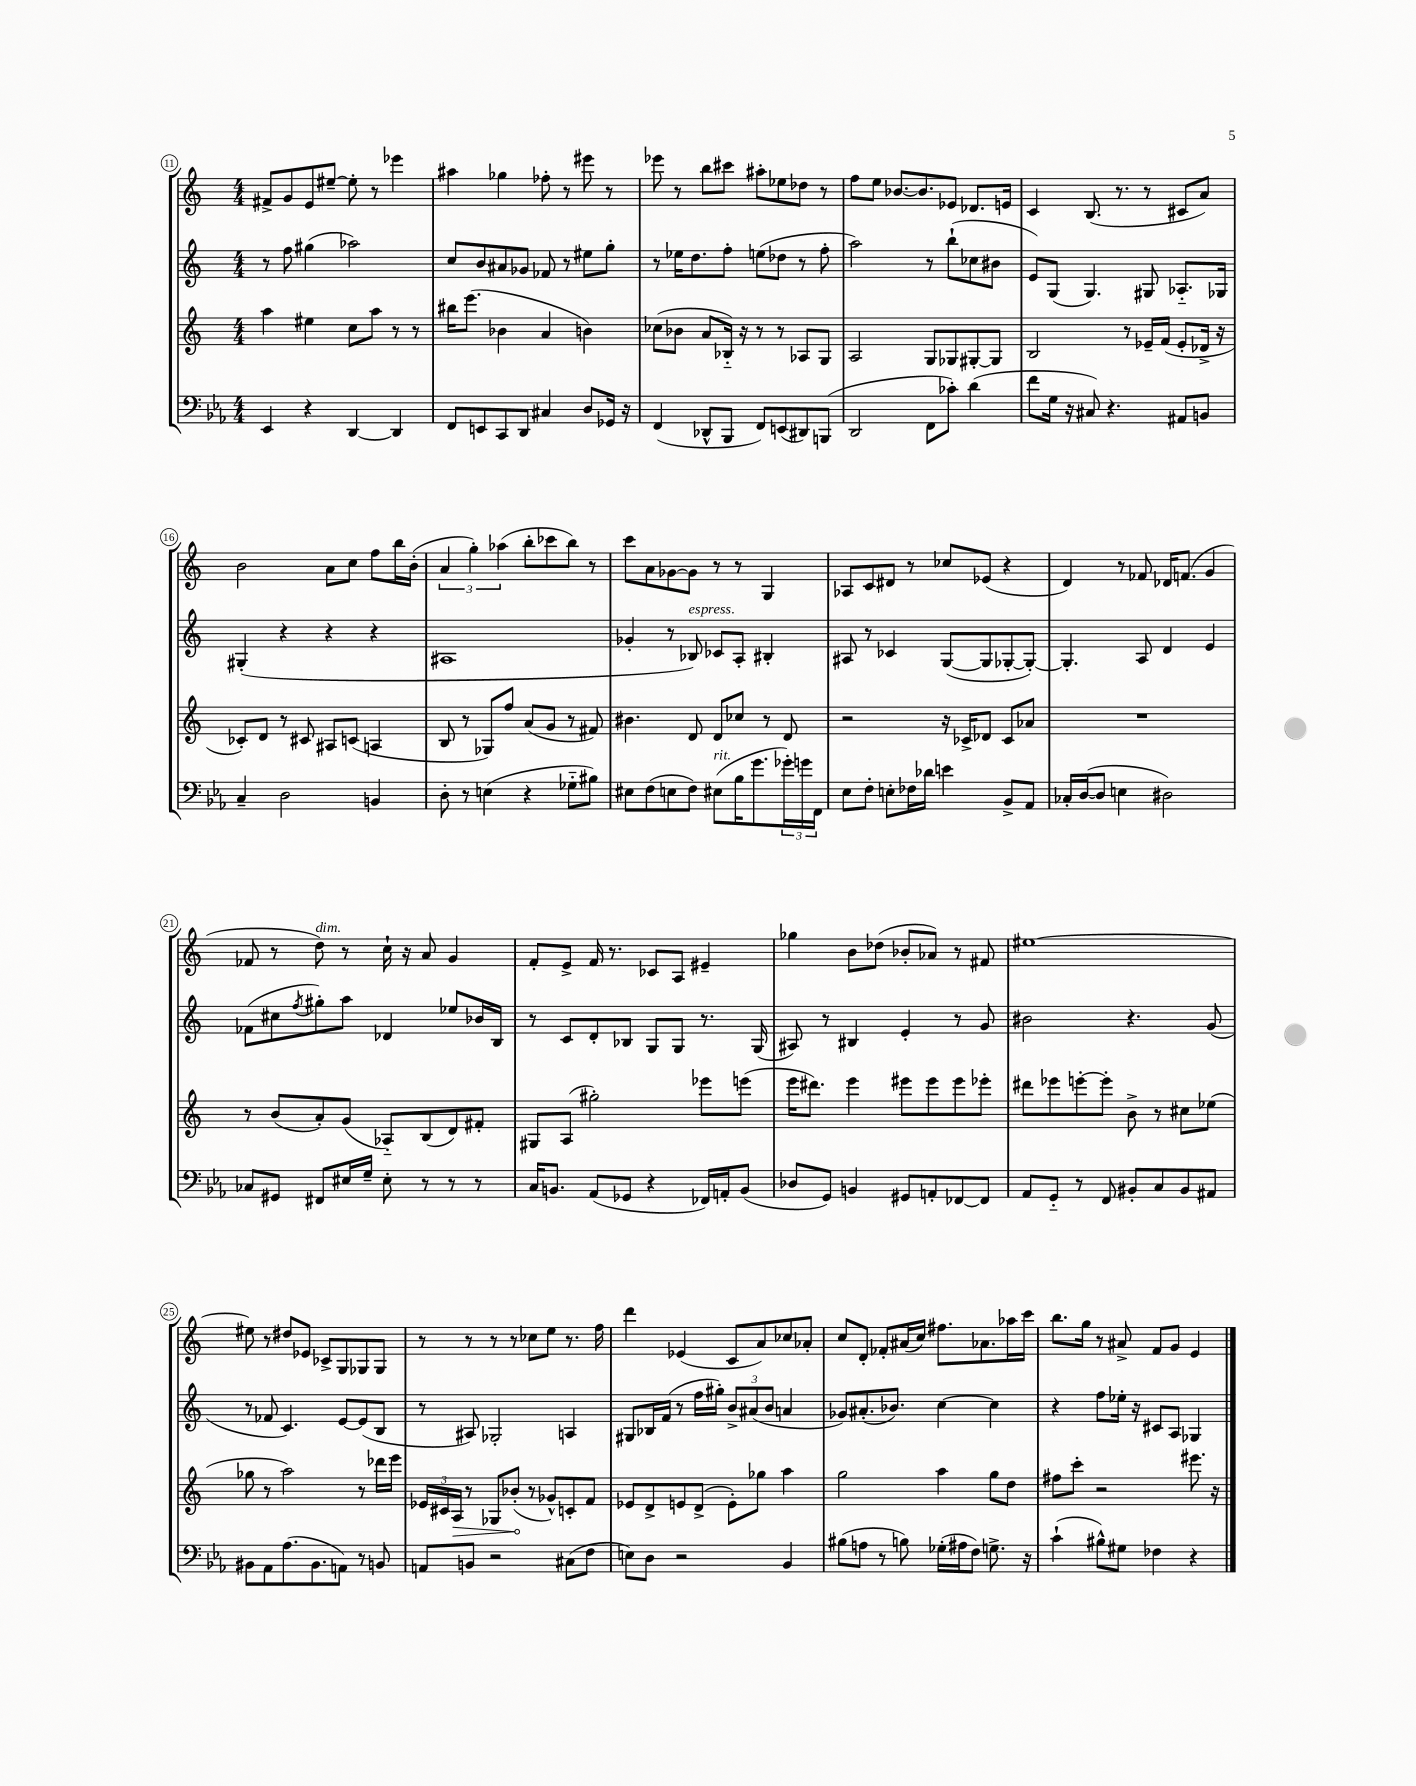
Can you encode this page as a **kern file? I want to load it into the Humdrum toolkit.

**kern	**kern	**kern	**kern
*staff4	*staff3	*staff2	*staff1
*clefF4	*clefG2	*clefG2	*clefG2
*k[b-e-a-]	*k[]	*k[]	*k[]
*M4/4	*M4/4	*M4/4	*M4/4
4EE-/	4aa\	8r	8f#^/L
.	.	8ff\	8g/
4r	4ee#\	(4gg#\	8e/
.	.	.	[8ee#~/J
[4DD/	8cc\L	2aa-\)	8ee#'\]
.	8aa\J	.	8r
4DD/]	8r	.	4eee-\
.	8r	.	.
=	=	=	=
8FF/L	16bb#\LK	8cc/L	4aa#\
.	(8.eee\J	.	.
8EE/	.	8b/	.
8CC/	4b-\	8a#/	4gg-\
8DD/J	.	8g-/J	.
4C#/	4a/	8f-/	8ff-'\
.	.	8r	8r
8D/L	4b\)	8ee#\L	8eee#\
16GG-/Jk	.	8gg'\J	8r
16r	.	.	.
=	=	=	=
(4FF/	(8cc-\L	8r	8eee-\
.	8b-\J	16ee-\LK	8r
.	.	8.dd\	.
8DD-^^/L	8a/L	.	8bb\L
8BBB-/J	16B-'~/Jk)	8ff'\J	8ccc#\J
.	16r	.	.
8FF/L)	8r	(8ee\L	8aa#'\L
(8EE/	8r	8dd-\J	8ee-\
8DD#/)	8A-/L	8r	8dd-\J
(8BBB/J	8G/J	8ff'\	8r
=	=	=	=
2DD/	2A/	2aa\)	8ff\L
.	.	.	8ee\J
.	.	.	[8.b-/L
.	.	.	8.b-/]
8FF\L	8G/L	8r	.
8c-'\J)	8G-/	(8bb`\L	8e-/J
(4d\	[8G#'/	8cc-\	8.d-/L
.	8G#/]J	8b#\J	.
.	.	.	16e/Jk
=	=	=	=
8f\L	2B/	8e/L)	4c/
16G\Jk	.	(8G/J	.
16r	.	.	.
8C#/)	.	4.G/)	(8.B/
4.r	.	.	.
.	.	.	8.r
.	8r	.	.
.	16e-~/LL	8G#/	8r
.	(16f/JJ	.	.
8AA#/L	8e-'/L	8.A-'~/L	8c#/L
8BB/J	16d-^/Jk	.	8a/J)
.	16r	16G-/Jk	.
=	=	=	=
4C~/	8c-'/L)	(4G#'/	2b\
.	8d/J	.	.
2D\	8r	4r	.
.	8c#/	.	.
.	8A#/L	4r	8a\L
.	(8c/J	.	8cc\J
4BB/	4A/	4r	8ff\L
.	.	.	16bb\L
.	.	.	(16b'\JJ
=	=	=	=
8D'\	8B/	1A#	6a/
8r	8r	.	.
.	.	.	6gg'\)
(4E\	8G-/L)	.	.
.	.	.	(6aa-\
.	8ff/J	.	.
4r	(8a/L	.	8bb'\L
.	8g/J	.	8ccc-\
8G-'~\L	8r	.	8bb\J)
8B#\J)	8f#/)	.	8r
=	=	=	=
8E#\L	4.b#\	4g-'/	8ccc\L
(8F\	.	.	8a\
8E\	.	8r	[8g-\
8F\J)	8d/	8B-/)	8g-\]J
(8E#\L	8d/L	8c-/L	8r
16B-\K	8cc-/J	8A'/J	8r
8.g\	.	.	.
.	8r	4B#'/	4G/
24g-'\L)	8d/	.	.
24g\	.	.	.
24FF\JJ	.	.	.
=	=	=	=
8E-\L	2r	8A#/	8A-/L
8F'\J	.	8r	8c/
8E'\L	.	4c-/	8d#/J
16F-\L	.	.	8r
16d-\JJ	.	.	.
4e\	16r	([8G/L	8cc-/L
.	16c-^/LK	.	.
.	8d-/J	8G/]	(8e-/J
8BB-^/L	8c-/L	[8G-'/	4r
8AA-/J	8a-/J	8G-'/_J)	.
=	=	=	=
16C-'/LL	1r	4.G-'/]	4d/)
([16D/J	.	.	.
8D/]J	.	.	.
4E\	.	.	8r
.	.	8A/	8f-/
2D#\)	.	4d/	16d-/LK
.	.	.	(8.f/J
.	.	4e/	4g/
=	=	=	=
8C-/L	8r	(8f-\L	8f-/
8GG#/J	(8b/L	8cc#\	8r
.	.	8qff/	.
8FF#/L	8a'/)	8gg#'\)	8dd\)
16E#/L	(8g/J	8aa\J	8r
16G~/JJ	.	.	.
8E#'\	8A-'~/L)	4d-/	16cc`\
.	.	.	16r
8r	(8B/	.	8a/
8r	8d/)	8ee-/L	4g/
8r	8f#'/J	16b-/L	.
.	.	16B/JJ	.
=	=	=	=
16C/LK	8G#/L	8r	8f'/L
8.BB/J	.	.	.
.	(8A/J	8c/L	8e^/J
(8AA-/L	2gg#'\)	8d'/	16f/
.	.	.	8.r
8GG-/J	.	8B-/J	.
4r	.	8G/L	8c-/L
.	.	8G/J	8A/J
16FF-/LL)	8eee-\L	8.r	4e#~/
16AA'/J	.	.	.
(8BB/J	(8eee\J	.	.
.	.	(16G/	.
=	=	=	=
8D-/L	16eee\LK	8A#/)	4gg-\
.	8.ddd#\J)	.	.
8GG/J)	.	8r	.
4BB/	4eee\	4B#/	8b\L
.	.	.	(8dd-\J
8GG#/L	8eee#\L	4e'/	8b-'/L
8AA'/	8eee#\	.	8a-/J)
[8FF-/	8eee#\	8r	8r
8FF-/]J	8eee-'\J	8g/	8f#/
=	=	=	=
8AA-/L	8ddd#\L	2b#\	[1ee#
8GG'~/J	8eee-\	.	.
8r	[8eee'\	.	.
8FF/	8eee'\]J	.	.
8BB#'/L	8b^\	4.r	.
8C/	8r	.	.
8BB#/	8cc#\L	.	.
8AA#/J	(8ee-\J	(8g/	.
=	=	=	=
8BB#\L	8gg-\	8r	8ee#\]
8AA-\	8r	8f-/	8r
(8.A-\	2aa\)	4.c/)	8dd#/L
.	.	.	8e-/J
8.BB#\	.	.	.
.	.	.	8c-^/L
8AA\J)	.	[8e/L	8G/
8r	8r	(8e/]	8G-/
8BB/	16ddd-\LL	8B/J	8G-/J
.	16eee\JJ	.	.
=	=	=	=
8AA/L	24e-/LL	8r	8r
.	24c#/	.	.
.	24A/JJ	.	.
8BB/J	8r	8A#/)	8r
2r	8G-/L	2G-'/	8r
.	(8b-'/J	.	8r
.	8r	.	8cc-\L
.	8g-^^/L)	.	8ee\J
(8C#\L	8c'/	4A/	8.r
8F\J	8f/J	.	.
.	.	.	16ff\
=	=	=	=
8E\L)	8e-/L	8G#/L	4ddd\
8D\J	8d^/	16B-/L	.
.	.	(16f/JJ	.
2r	8e/	8r	(4e-/
.	(8d^/J	16ff\LL	.
.	.	16gg#'\JJ)	.
.	8e'\L)	12b^/L	8c/L
.	.	(12a#/	.
.	8gg-\J	.	8a/)
.	.	12b/J	.
4BB-/	4aa\	4a/	8cc-/
.	.	.	8a-'/J
=	=	=	=
(8B#\L	2gg\	8g-/L)	8cc/L
8A\J	.	(8.a#'/	8d'/J
8r	.	.	8f-'/L
.	.	8.b-/J)	.
8B\)	.	.	(16a#/L
.	.	.	16cc/JJ)
(16G-'\LL	4aa\	[4cc\	8.ff#\L
16A#\J	.	.	.
8F\J)	.	.	.
.	.	.	8.a-\
8.G^\	8gg\L	4cc\]	.
.	8dd\J	.	16aa-\L
16r	.	.	16ccc\JJ
=	=	=	=
(4c`\	8ff#\L	4r	8.bb\L
.	8ccc'\J	.	.
.	.	.	16gg\Jk
8B#^^\L)	2r	8ff\L	8r
8G#\J	.	16ee-'\Jk	8a#^/
.	.	16r	.
4F-\	.	8c#/L	8f/L
.	.	8A/J	8g/J
4r	8.eee#\	4G-/	4e/
.	16r	.	.
==	==	==	==
*-	*-	*-	*-
